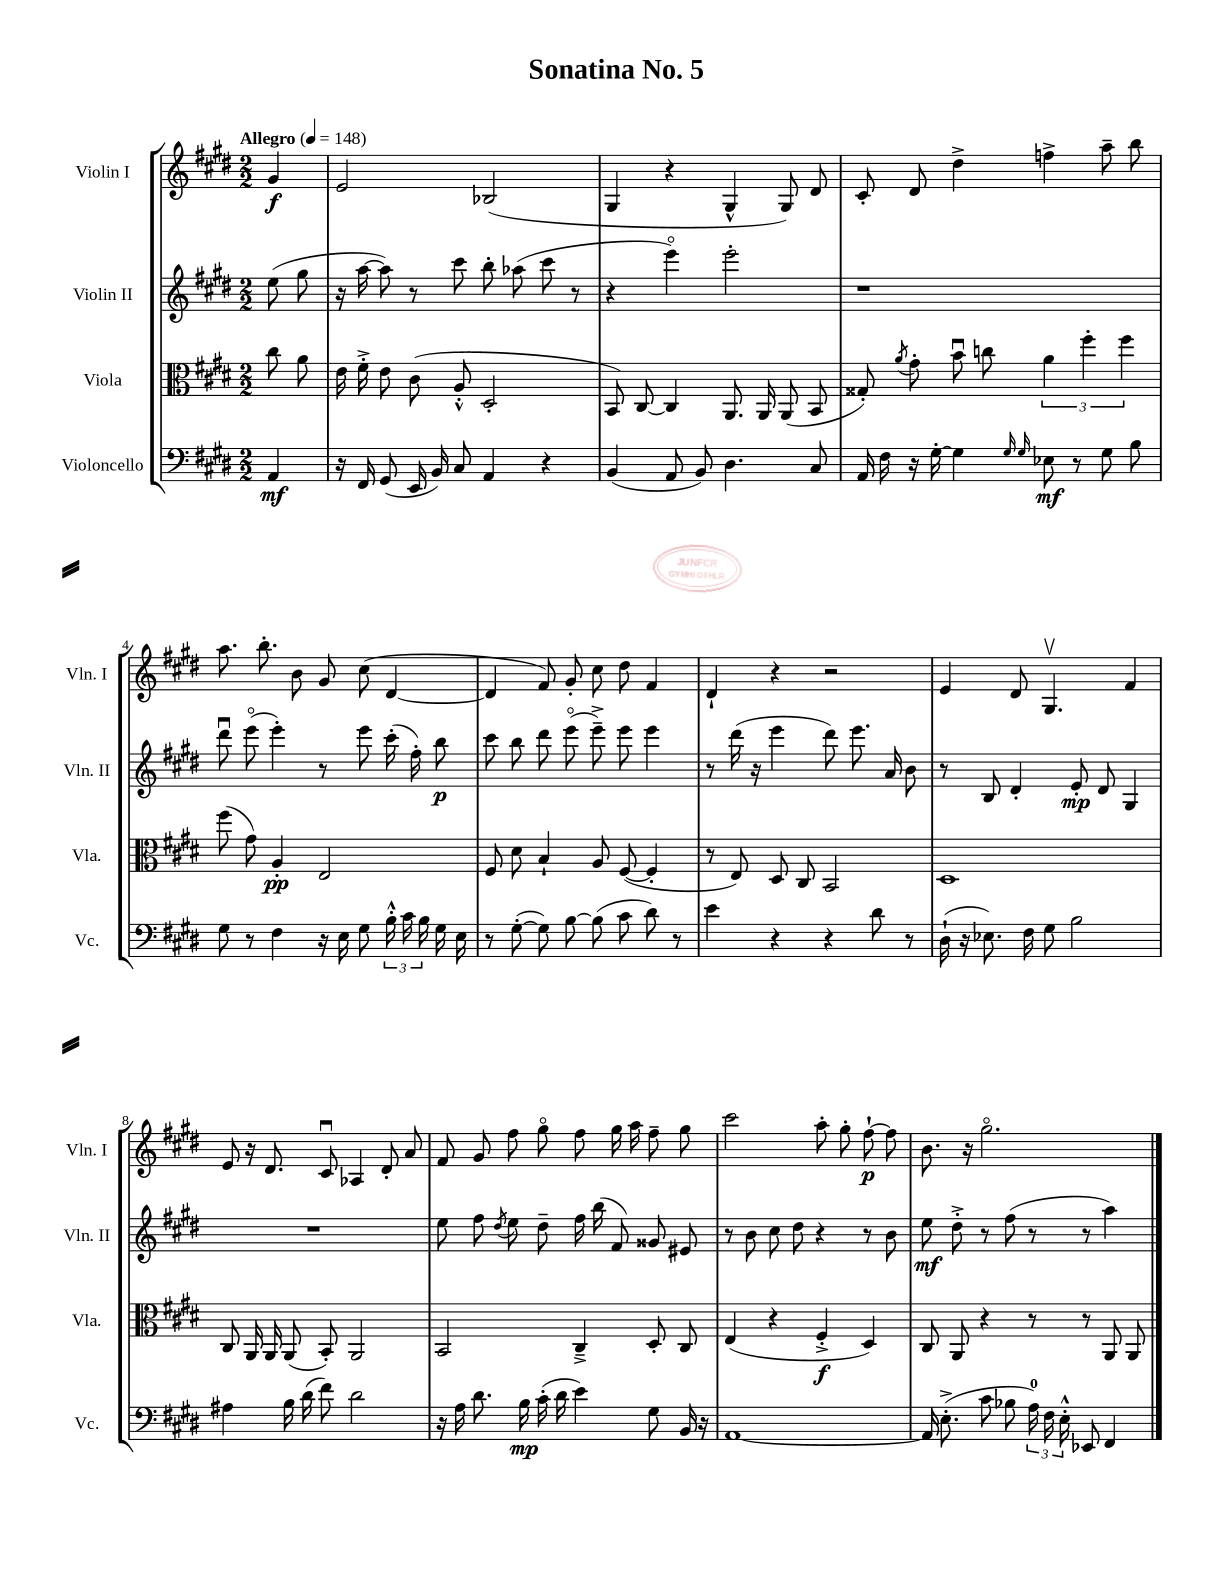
\header { title = "Sonatina No. 5" }
<<
\new StaffGroup <<
\new Staff = "s0" \with { instrumentName = "Violin I" shortInstrumentName = "Vln. I" } {
    \clef treble \key e \major \numericTimeSignature \time 2/2 \partial 4 \tempo "Allegro" 4 = 148
    \autoBeamOff gis'4\f |
    e'2 bes2( |
    gis4 r4 gis4-^ gis8) dis'8 |
    cis'8-. dis'8 dis''4-> f''4-> a''8-- b''8 |
    a''8. b''8.-. b'8 gis'8 cis''8( dis'4~ |
    dis'4 fis'8) gis'8-. cis''8 dis''8 fis'4 |
    dis'4-! r4 r2 |
    e'4 dis'8 gis4.\upbow fis'4 |
    e'8 r16 dis'8. cis'8\downbow aes4 dis'8-. a'8 |
    fis'8 gis'8 fis''8 gis''8\flageolet fis''8 gis''16 a''16 fis''8-- gis''8 |
    cis'''2 a''8-. gis''8-. fis''8~-!\p fis''8 |
    b'8. r16 gis''2.\flageolet \bar "|." |
}
\new Staff = "s1" \with { instrumentName = "Violin II" shortInstrumentName = "Vln. II" } {
    \clef treble \key e \major \numericTimeSignature \time 2/2 \partial 4
    \autoBeamOff e''8( gis''8 |
    r16 a''16~ a''8) r8 cis'''8 b''8-. aes''8( cis'''8 r8 |
    r4 e'''4\flageolet) e'''2-. |
    r1 |
    dis'''8\downbow e'''8\flageolet( e'''4-.) r8 e'''8 cis'''16-.( fis''16-.) b''8\p |
    cis'''8 b''8 dis'''8 e'''8\flageolet( e'''8--->) e'''8 e'''4 |
    r8 dis'''16( r16 e'''4 dis'''8) e'''8. a'16 b'8 |
    r8 b8 dis'4-. e'8-.\mp dis'8 gis4 |
    R1 |
    e''8 fis''8 \acciaccatura { dis''8 } e''8 dis''8-- fis''16 b''16( fis'8) gisis'8 eis'8 |
    r8 b'8 cis''8 dis''8 r4 r8 b'8 |
    e''8\mf dis''8-.-> r8 fis''8( r8 r8 a''4) \bar "|." |
}
\new Staff = "s2" \with { instrumentName = "Viola" shortInstrumentName = "Vla." } {
    \clef alto \key e \major \numericTimeSignature \time 2/2 \partial 4
    \autoBeamOff cis''8 a'8 |
    e'16 fis'16-.-> e'8 cis'8( a8-.-^ dis2-. |
    b,8) cis8~ cis4 a,8. a,16 a,8( b,8 |
    gisis8-.) \acciaccatura { a'8 } gis'8-. b'8\downbow c''8 \tuplet 3/2 { a'4 fis''4-. fis''4 } |
    fis''8( gis'8) a4-.\pp e2 |
    fis8 dis'8 b4-! a8 fis8~( fis4-. |
    r8 e8) dis8 cis8 b,2 |
    dis1 |
    cis8 a,16 a,16 a,8( b,8-.) a,2 |
    b,2 cis4---> dis8-. cis8 |
    e4( r4 fis4-.->\f dis4) |
    cis8 a,8 r4 r8 r8 a,8 a,8 \bar "|." |
}
\new Staff = "s3" \with { instrumentName = "Violoncello" shortInstrumentName = "Vc." } {
    \clef bass \key e \major \numericTimeSignature \time 2/2 \partial 4
    \autoBeamOff a,4\mf |
    r16 fis,16 gis,8( e,16 b,16) cis8 a,4 r4 |
    b,4( a,8 b,8) dis4. cis8 |
    a,16 fis16 r16 gis16~-. gis4 \grace { gis16 gis16 } ees8\mf r8 gis8 b8 |
    gis8 r8 fis4 r16 e16 gis8 \tuplet 3/2 { b16-.-^ cis'16 b16 } gis16 e16 |
    r8 gis8~-.( gis8) b8~ b8( cis'8 dis'8) r8 |
    e'4 r4 r4 dis'8 r8 |
    dis16-!( r16 ees8.) fis16 gis8 b2 |
    ais4 b16 dis'16( fis'8) dis'2 |
    r16 a16 dis'8. b16\mp cis'16-.( dis'16 e'4) gis8 b,16 r16 |
    a,1~ |
    a,16 e8.-.->( cis'8 bes8 \tuplet 3/2 { a16-0) fis16 e16-.-^ } ees,8 fis,4 \bar "|." |
}
>>
>>
